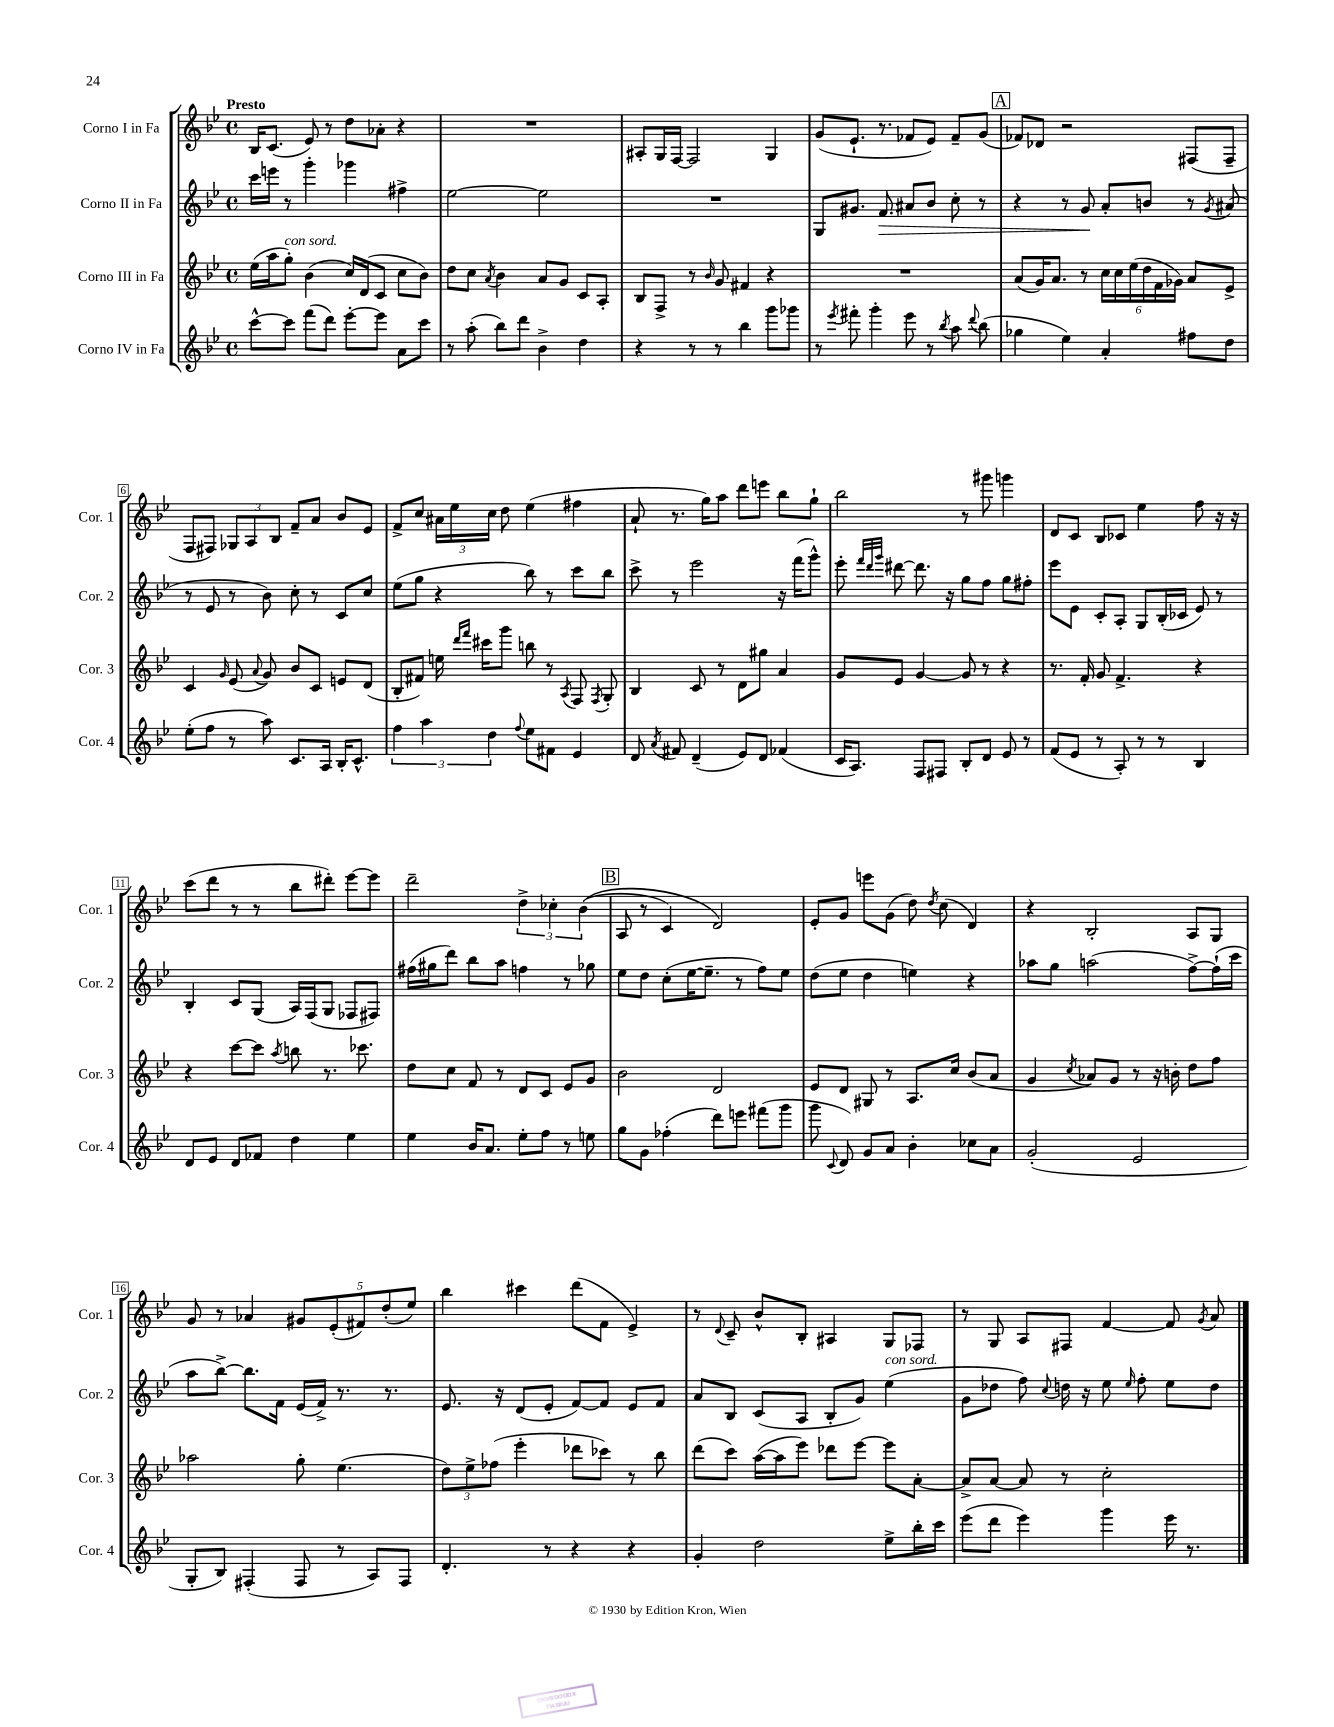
<<
\new StaffGroup <<
\new Staff = "s0" \with { instrumentName = "Corno I in Fa" shortInstrumentName = "Cor. 1" } {
    \clef treble \key bes \major \defaultTimeSignature \time 4/4 \tempo "Presto"
    \autoBeamOff bes16[ c'8.]( ees'8) r8 d''8[ aes'8]-. r4 |
    R1 |
    ais8[-. g16 f16]~ f2 g4 |
    g'8[( ees'8.]-! r8. fes'8[ ees'8]) fes'8[-- g'8]( |
    \mark \markup { \box "A" } fes'8[) des'8] r2 fis8[( fis8]-- |
    f8[ fis8]) \tuplet 3/2 { ges8[ a8 bes8] } f'8[-- a'8] bes'8[ ees'8] |
    f'8[-> c''8] \tuplet 3/2 { ais'16[ ees''16 c''16] } d''8 ees''4( fis''4 |
    a'8-! r8. g''16[) a''8] d'''8[ e'''8] bes''8[ g''8]-! |
    bes''2 r8 gis'''8 g'''4 |
    d'8[ c'8] bes8[ ces'8] ees''4 f''8 r16 r16 |
    c'''8[( d'''8] r8 r8 bes''8[ dis'''8]-.) ees'''8[~ ees'''8] |
    d'''2-- \tuplet 3/2 { d''4-> ces''4-. bes'4(\( } |
    \mark \markup { \box "B" } a8 r8 c'4) d'2\) |
    ees'8[-. g'8] e'''8[ g'8]( d''8) \acciaccatura { d''8 } c''8( d'4) |
    r4 bes2-. a8[ g8] |
    g'8 r8 aes'4 \tuplet 5/4 { gis'8[ ees'8-.( fis'8) d''8-.( ees''8]) } |
    bes''4 cis'''4 d'''8[( f'8] ees'4->) |
    r8 \appoggiatura { d'8 } c'8-- bes'8[-^ bes8]-. ais4 g8[ fes8] |
    r8 g8 a8[ fis8] f'4~ f'8 \acciaccatura { g'8 } a'8 \bar "|." |
}
\new Staff = "s1" \with { instrumentName = "Corno II in Fa" shortInstrumentName = "Cor. 2" } {
    \clef treble \key bes \major \defaultTimeSignature \time 4/4
    \autoBeamOff c'''16[ e'''16] r8 g'''4-. ges'''4 fis''4-> |
    ees''2~ ees''2 |
    R1 |
    g8[ gis'8.] f'8.\> ais'8[ bes'8] c''8-. r8 |
    \mark \markup { \box "A" } r4 r8 g'8\! a'8[-. b'8] r8 \acciaccatura { g'8 } ais'8( |
    r8 ees'8 r8 bes'8) c''8-. r8 c'8[ c''8] |
    ees''8[( g''8] r4 bes''8) r8 c'''8[ bes''8] |
    c'''8-> r8 ees'''2 r16 f'''16[( g'''8]-^) |
    ees'''8-. \grace { f'''32[ d'''32 g'''32] } dis'''8~ dis'''8. r16 g''8[ f''8] g''8[ fis''8]-. |
    ees'''8[ ees'8] c'8[-. a8]-. g8[ bes16-.( ces'16] ees'8) r8 |
    bes4-. c'8[ g8]( a16[) f16( g8] fes8[ fis8]) |
    fis''16[( gis''16 d'''8]) bes''8[ a''8] f''4 r8 ges''8 |
    \mark \markup { \box "B" } ees''8[ d''8] c''8[-.( ees''16~ ees''8.]-- r8 f''8[) ees''8] |
    d''8[( ees''8] d''4 e''4) r4 |
    aes''8[ g''8] a''2( f''8[~->) f''16-!( c'''16] |
    a''8[ bes''8]~->) bes''8.[ f'16] ees'16[( f'16]->) r8. r8. |
    ees'8. r16 d'8[( ees'8]-. f'8[~) f'8] ees'8[ f'8] |
    a'8[ bes8] c'8[( a8] bes8[-. g'8]) ees''4^\markup { \italic "con sord." }( |
    g'8[ des''8] f''8) \appoggiatura { c''8 } d''16 r16 ees''8 \grace { ees''16 } f''8-. ees''8[ d''8] \bar "|." |
}
\new Staff = "s2" \with { instrumentName = "Corno III in Fa" shortInstrumentName = "Cor. 3" } {
    \clef treble \key bes \major \defaultTimeSignature \time 4/4
    \autoBeamOff ees''16[( a''16 g''8]-.^\markup { \italic "con sord." }) bes'4( c''16[) d'16( c'8] c''8[ bes'8]) |
    d''8[ c''8] \acciaccatura { a'8 } bes'4 a'8[ g'8] c'8[ a8]-. |
    bes8[ f8]-> r8 \grace { bes'16 } g'8 fis'4 r4 |
    R1 |
    \mark \markup { \box "A" } a'8[( g'16) a'8.] r8 \tuplet 6/4 { c''16[ c''16 ees''16( d''16 f'16 ges'16]) } a'8[ ees'8]-> |
    c'4 \grace { g'16 } ees'8( \appoggiatura { a'8 } g'8) bes'8[ c'8] e'8[ d'8]( |
    bes8[-. fis'8]) e''16 \grace { d'''16[ f'''16] } cis'''16[ g'''8] b''8 r8 \acciaccatura { a8 } f8 \acciaccatura { f8 } g8-. |
    bes4 c'8 r8 d'8[ gis''8] a'4 |
    g'8[ ees'8] g'4~ g'8 r8 r4 |
    r8. f'16-. g'8 f'4.-> r4 |
    r4 c'''8[~ c'''8] \acciaccatura { a''8 } b''8 r8. ces'''8. |
    d''8[ c''8] f'8 r8 d'8[ c'8] ees'8[ g'8] |
    \mark \markup { \box "B" } bes'2 d'2 |
    ees'8[ d'8] gis8 r8 a8.[ c''16] bes'8[( a'8] |
    g'4 \acciaccatura { c''8 } aes'8[) g'8] r8 r16 b'16-. d''8[ f''8] |
    aes''2 g''8-. ees''4.( |
    \tuplet 3/2 { d''8[) ees''8-> fes''8]( } ees'''4-. des'''8[ ces'''8]) r8 bes''8 |
    d'''8[( c'''8]) a''16[~( a''16 ees'''8]) des'''8[ ees'''8]~ ees'''8[ a'8]~-. |
    a'8[-> a'8]~ a'8 r8 c''2-. \bar "|." |
}
\new Staff = "s3" \with { instrumentName = "Corno IV in Fa" shortInstrumentName = "Cor. 4" } {
    \clef treble \key bes \major \defaultTimeSignature \time 4/4
    \autoBeamOff c'''8[~-^ c'''8] f'''8[( d'''8]) ees'''8[~-. ees'''8] a'8[ c'''8] |
    r8 a''8-.( bes''8[) d'''8] bes'4-> d''4 |
    r4 r8 r8 bes''4 g'''8[ ges'''8] |
    r8 \acciaccatura { ees'''8 } fis'''8-. g'''4-. ees'''8 r8 \acciaccatura { bes''8 } a''8 \appoggiatura { d'''8 } bes''8( |
    \mark \markup { \box "A" } ges''4 ees''4) a'4-. fis''8[ d''8] |
    ees''8[-.( f''8] r8 a''8) c'8.[ a16] bes16[-. c'8.]-^ |
    \tuplet 3/2 { f''4 a''4 d''4 } \appoggiatura { f''8 } ees''8[ fis'8] ees'4 |
    d'8 \acciaccatura { a'8 } fis'8 d'4--( ees'8[) d'8] fes'4( |
    c'16[ a8.]) f8[ fis8] bes8[-. d'8] ees'8 r8 |
    f'8[( ees'8] r8 a8-.) r8 r8 bes4 |
    d'8[ ees'8] d'8[ fes'8] d''4 ees''4 |
    ees''4 bes'16[ a'8.] ees''8[-. f''8] r8 e''8 |
    \mark \markup { \box "B" } g''8[ g'8] fes''4-.( d'''8[) e'''8] fis'''8[( g'''8] |
    g'''8 \appoggiatura { c'8 } d'8) g'8[ a'8] bes'4-. ces''8[ a'8] |
    g'2-.( ees'2 |
    g8[-. bes8]) fis4-.( fis8 r8 a8[) fis8] |
    d'4.-. r8 r4 r4 |
    g'4-. d''2 ees''8[-> bes''16-. c'''16] |
    ees'''8[( d'''8] ees'''4) g'''4 ees'''16 r8. \bar "|." |
}
>>
>>
\layout { \context { \Score \override BarNumber.stencil = #(make-stencil-boxer 0.1 0.3 ly:text-interface::print) } }
